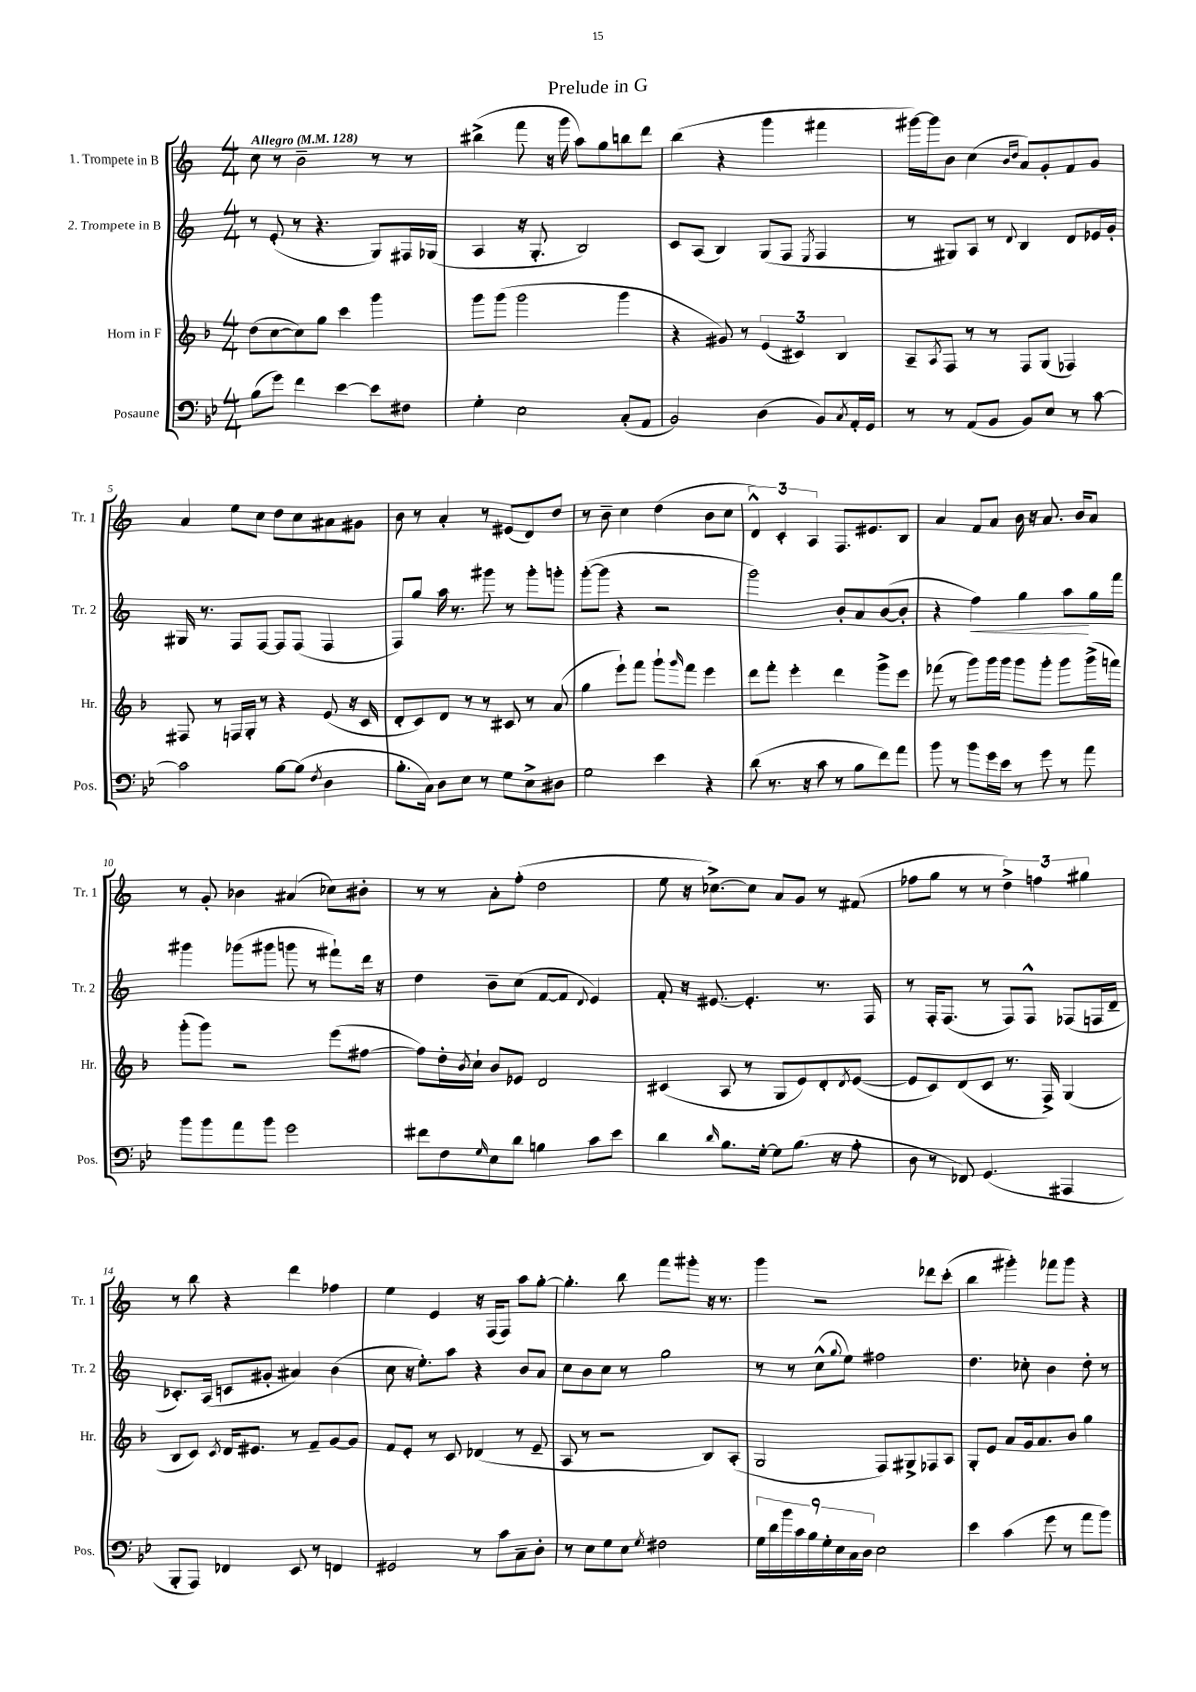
\header { title = "Prelude in G" }
<<
\new StaffGroup <<
\new Staff = "s0" \with { instrumentName = "1. Trompete in B" shortInstrumentName = "Tr. 1" } {
    \clef treble \key c \major \numericTimeSignature \time 4/4 \tempo "Allegro" 4 = 128
    c''8 r8 b'2-- r8 r8 |
    bis''4->( f'''8 r16 g'''16 a''8) g''8 b''8 d'''8 |
    b''4( r4 g'''4 fis'''4 |
    gis'''16~) gis'''16 b'8 c''4( \grace { b'16 d''16 } a'8) g'8-. f'8 g'8 |
    a'4 e''8 c''8 d''8 c''8 ais'8 gis'8 |
    b'8 r8 a'4-. r8 eis'8( d'8) d''8 |
    r8 b'8-- c''4 d''4( b'8 c''8 |
    \tuplet 3/2 { d'4-^) c'4-. a4 } f8. eis'8. b8 |
    a'4 f'8 a'8 b'16 r16 a'8. b'16 a'8 |
    r8 g'8-. bes'4 ais'4( ces''8) bis'8-. |
    r8 r8 a'8-. f''8-.( d''2 |
    e''8 r16 ces''8.~->) ces''8 a'8 g'8 r8 fis'8( |
    fes''8 g''8 r8 r8 \tuplet 3/2 { d''4->) f''4 gis''4 } |
    r8 b''8 r4 d'''4 fes''4 |
    e''4 e'4 r16 f16( f8) a''8 g''8~-. |
    g''4.-. b''8 f'''8 gis'''8-. r16 r8. |
    g'''4 r2 des'''8 c'''8-.( |
    b''4 gis'''4-.) fes'''8 gis'''8 r4 \bar "|." |
}
\new Staff = "s1" \with { instrumentName = "2. Trompete in B" shortInstrumentName = "Tr. 2" } {
    \clef treble \key c \major \numericTimeSignature \time 4/4
    r8 e'8-.( r8 r4. g8) fis16 ges16( |
    a4 r16 g8.-. b2) |
    c'8 a8( b4) g8( f8 \acciaccatura { e8 } f4 |
    r8 gis8) a8 r8 \appoggiatura { d'8 } b4 d'8 ees'16 g'16-. |
    gis16 r8. f8 f8~ f8 f8( f4 |
    f8) g''8 a''16 r8. gis'''8 r8 gis'''8-. g'''8-. |
    g'''8~-.( g'''8 r4 r2 |
    g'''2) b'8-. a'8 b'8~( b'8-. |
    r4 f''4\<) g''4 a''8\! g''16 f'''16 |
    gis'''4 ges'''8( gis'''8 g'''8 r8 fis'''8-!) d'''16 r16 |
    d''4 b'8-- c''8( f'8~ f'8 \appoggiatura { d'8 } e'4) |
    f'8-. r16 eis'8.~ eis'4.-. r8. f16 |
    r8 f16-. f8.( r8 f8) f8-^ fes8( f16 d'16-- |
    ces'8.-.) a16( c'8 gis'8-. ais'4) b'4( |
    c''8 r16 e''8.-.) a''8 r4 b'8 a'8 |
    c''8 b'8 c''8 r8 g''2 |
    r8 r8 c''8-^( \appoggiatura { g''8 } e''8) fis''2 |
    d''4. ces''8-. b'4 d''8-. r8 \bar "|." |
}
\new Staff = "s2" \with { instrumentName = "Horn in F" shortInstrumentName = "Hr." } {
    \clef treble \key f \major \numericTimeSignature \time 4/4
    d''8( c''8~ c''8) g''8 c'''4 g'''4 |
    g'''8 g'''8( g'''2 g'''4 |
    r4 gis'8) r8 \tuplet 3/2 { e'4( cis'4) bes4 } |
    a8-- \acciaccatura { a8 } f8 r8 r8 f8 g8( fes4) |
    fis8 r8 f16 g16-. r8 r4 e'8( r16 c'16 |
    d'8-. c'8) d'8 r8 r8 cis'8 r8 a'8( |
    g''4 e'''8-!) f'''8 g'''8-! \grace { g'''16 } f'''8 e'''4 |
    d'''8 f'''8-. e'''4-. d'''4 g'''8-> e'''8 |
    fes'''8( r8 g'''8) g'''16 g'''16 g'''8 g'''8-. g'''8 g'''16->( f'''16) |
    g'''8-.( g'''8) r2 e'''8( fis''8~ |
    fis''8) d''16-. \acciaccatura { bes'8 } c''16-! bes'8 ees'8 d'2 |
    cis'4( a8 r8 g8 e'8) d'8-. \acciaccatura { d'8 } e'8~( |
    e'8 c'8) d'8( c'8 r8. f16->) g4( |
    bes8 c'8) \acciaccatura { c'8 } d'16 eis'8. r8 f'8-- g'8~ g'8 |
    f'8 e'8-. r8 c'8 des'4( r8 e'8-- |
    a8 r8 r2 bes8) a8-.( |
    g2 f8) gis8-> fes8 a8 |
    g8-. e'8 a'8 g'16 a'8. bes'8 g''4 \bar "|." |
}
\new Staff = "s3" \with { instrumentName = "Posaune" shortInstrumentName = "Pos." } {
    \clef bass \key bes \major \numericTimeSignature \time 4/4
    bes8( g'8) f'4 ees'4~ ees'8 fis8 |
    g4-. ees2 c8-.( a,8 |
    bes,2) d4( bes,8) \acciaccatura { c8 } a,16-. g,16 |
    r8 r8 a,8( bes,8 bes,8) ees8 r8 c'8~ |
    c'2 bes8~ bes8( \acciaccatura { f8 } d4 |
    bes8.-. c16) d8 ees8 r8 g8 ees8-> dis8 |
    g2 ees'4 r4 |
    d'8( r8. r16 c'8 r8 bes8 f'8) a'8 |
    bes'8 r8 bes'8 g'16 ees'16 r8 g'8 r8 a'8 |
    bes'8 bes'8 a'8 bes'8 g'2 |
    fis'8 f8 \grace { g16 } ees8 d'8 b4 c'8 ees'8 |
    d'4 \grace { d'16 } bes8. g16~-. g8 bes8.( r16 a8-. |
    d8 r8 fes,8) g,4.( ais,,4 |
    bes,,8-. a,,8) fes,4 ees,8 r8 f,4 |
    gis,2 r8 c'8 c8-- d8-. |
    r8 ees8 g8 ees8 \acciaccatura { g8 } fis2 |
    \tuplet 9/8 { g16 d'16 bes'16 c'16 bes16 g16-. ees16 c16 d16 } ees2 |
    ees'4 c'4( g'8 r8 a'8 bes'8) \bar "|." |
}
>>
>>
